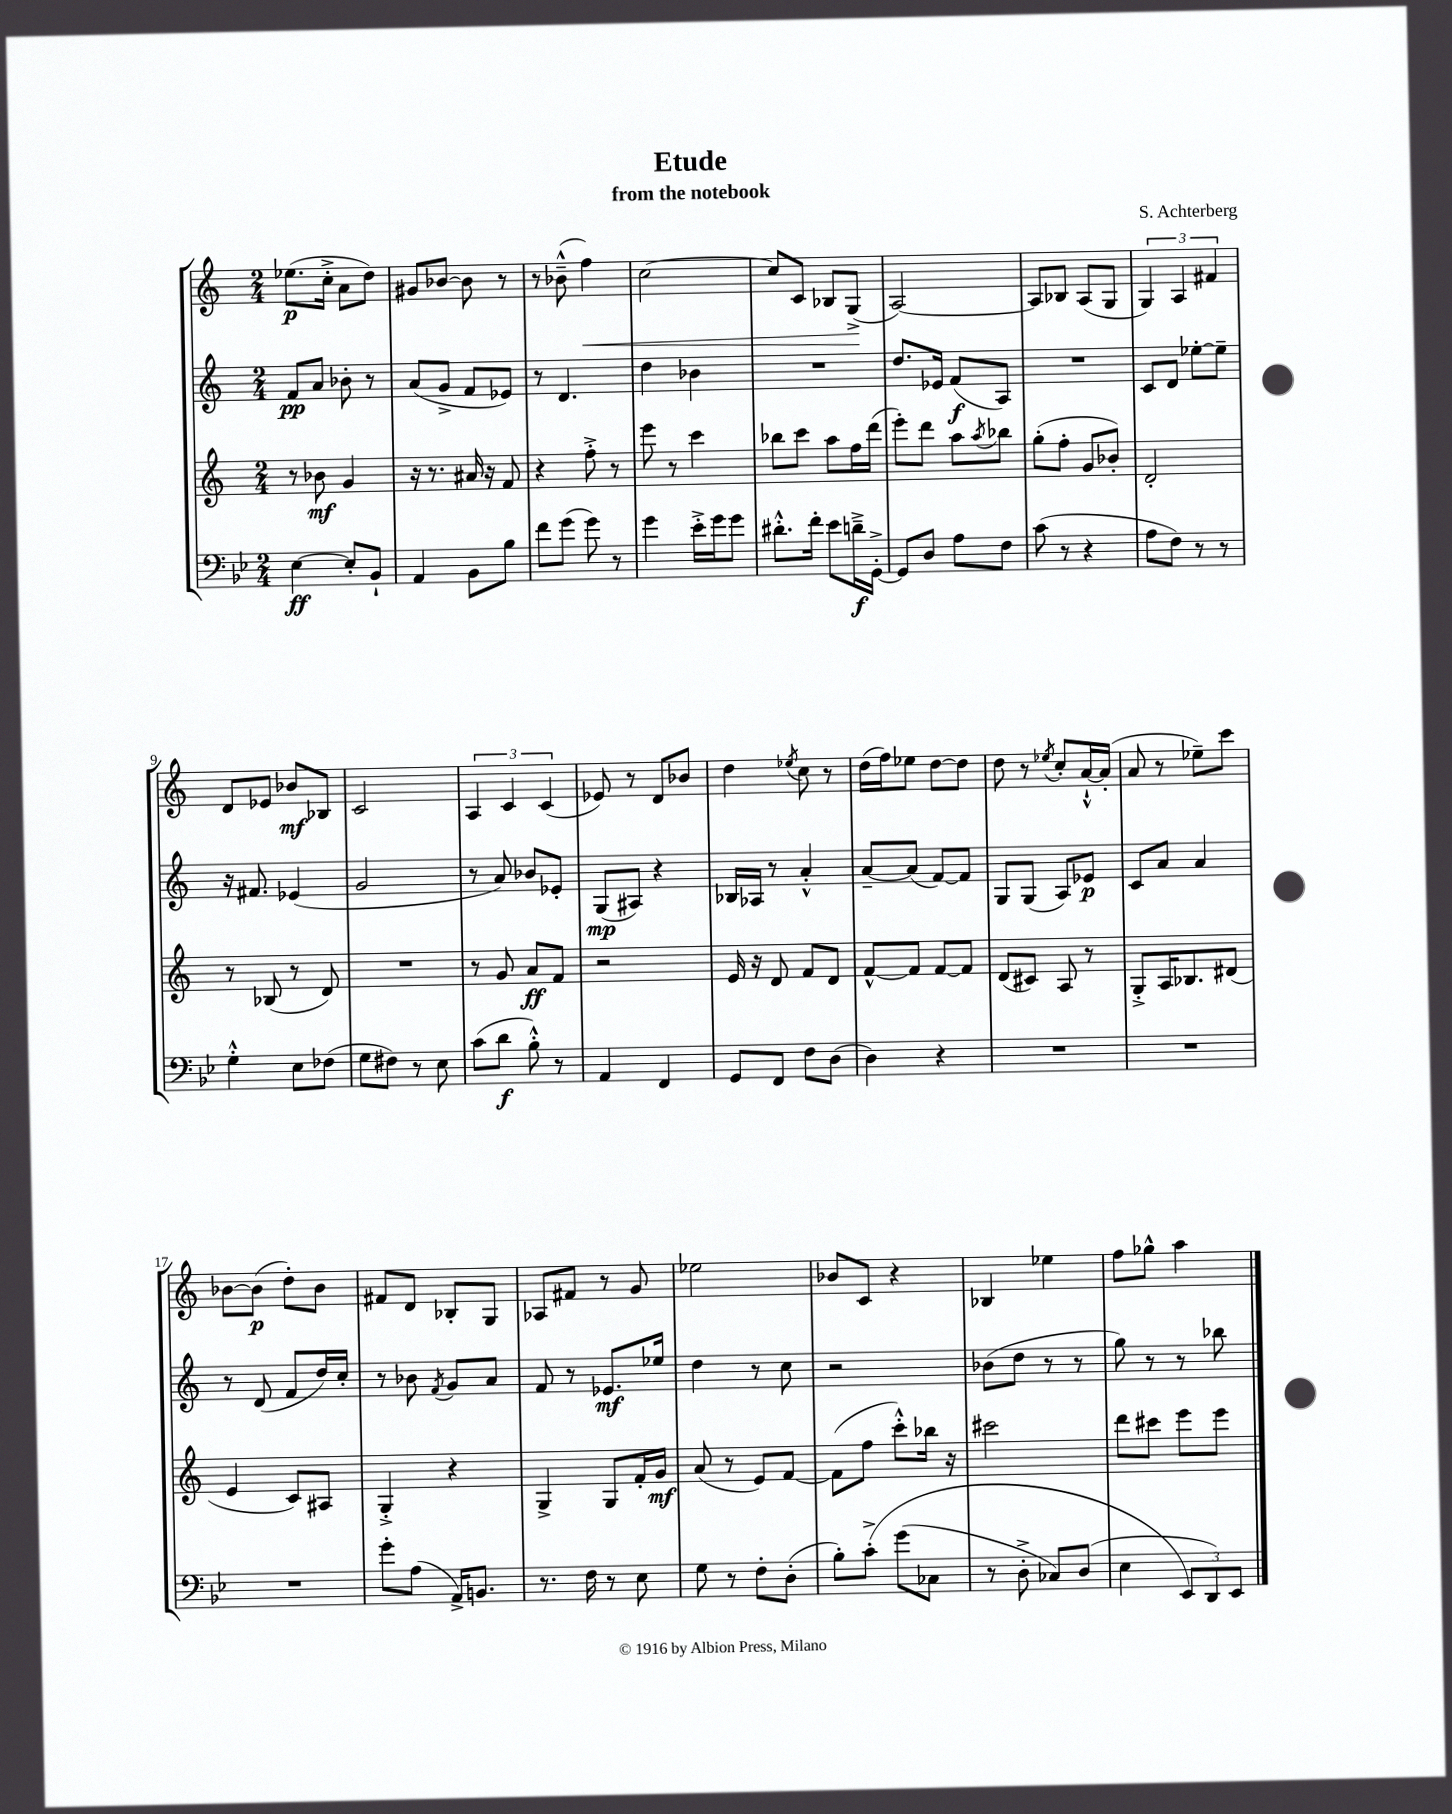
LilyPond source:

\header { title = "Etude" composer = "S. Achterberg" subtitle = "from the notebook" }
<<
\new StaffGroup <<
\new Staff = "s0" {
    \clef treble \key c \major \numericTimeSignature \time 2/4
    ees''8.\p( c''16-.-> a'8 d''8) |
    gis'8 bes'8~ bes'8 r8 |
    r8 bes'8---^( f''4\<) |
    c''2~ |
    c''8 c'8 bes8 g8->\!( |
    a2~) |
    a8 bes8 a8( g8 |
    \tuplet 3/2 { g4) a4 fis'4 } |
    d'8 ees'8 bes'8\mf bes8 |
    c'2 |
    \tuplet 3/2 { a4 c'4 c'4( } |
    ees'8) r8 d'8 bes'8 |
    d''4 \acciaccatura { ees''8 } c''8 r8 |
    d''16( f''16) ees''8 d''8~ d''8 |
    d''8 r8 \acciaccatura { ees''8 } c''8-. a'16~-!-^ a'16-.( |
    a'8 r8 ees''8--) c'''8 |
    bes'8~ bes'8\p( d''8-.) bes'8 |
    fis'8 d'8 bes8-. g8 |
    aes8 fis'8 r8 g'8 |
    ees''2 |
    bes'8 c'8 r4 |
    bes4 ees''4 |
    f''8 ges''8-^ a''4 \bar "|." |
}
\new Staff = "s1" {
    \clef treble \key c \major \numericTimeSignature \time 2/4
    f'8\pp a'8 bes'8-. r8 |
    a'8( g'8-> f'8 ees'8) |
    r8 d'4. |
    d''4 bes'4 |
    R2 |
    d''8. ees'16 f'8\f( a8) |
    R2 |
    c'8 d'8 ees''8~-. ees''8-- |
    r16 fis'8. ees'4( |
    g'2 |
    r8 a'8) bes'8 ees'8-. |
    g8\mp( ais8) r4 |
    bes16 aes16 r8 a'4-.-^ |
    a'8~-- a'8( f'8~) f'8 |
    g8 g8( a8) ees'8\p |
    c'8 a'8 a'4 |
    r8 d'8( f'8 d''16) c''16-. |
    r8 bes'8 \acciaccatura { f'8 } g'8 a'8 |
    f'8 r8 ees'8.\mf ees''16 |
    d''4 r8 c''8 |
    r2 |
    bes'8( d''8 r8 r8 |
    g''8) r8 r8 bes''8 \bar "|." |
}
\new Staff = "s2" {
    \clef treble \key c \major \numericTimeSignature \time 2/4
    r8 bes'8\mf g'4 |
    r16 r8. ais'16 r16 f'8 |
    r4 f''8-.-> r8 |
    e'''8 r8 c'''4 |
    bes''8 c'''8 a''8 f''16 d'''16( |
    e'''8-.) d'''8 a''8 \acciaccatura { a''8 } bes''8 |
    g''8-.( f''8-. g'8 bes'8-.) |
    d'2-. |
    r8 bes8( r8 d'8) |
    R2 |
    r8 g'8 a'8\ff f'8 |
    r2 |
    e'16 r16 d'8 f'8 d'8 |
    f'8~-^ f'8 f'8~ f'8 |
    d'8( cis'8) a8 r8 |
    g8-.-> a16 bes8. dis'8( |
    e'4 c'8) ais8 |
    g4-.-> r4 |
    g4-> g8 f'16-. g'16\mf |
    a'8( r8 e'8) f'8~ |
    f'8( f''8 c'''8-.-^) bes''16 r16 |
    cis'''2 |
    d'''8 cis'''8 e'''8 e'''8 \bar "|." |
}
\new Staff = "s3" {
    \clef bass \key bes \major \numericTimeSignature \time 2/4
    ees4~\ff ees8-. bes,8-! |
    a,4 bes,8 bes8 |
    f'8 g'8( g'8) r8 |
    g'4 ees'16-.-> g'16 g'8 |
    dis'8.-.-^ f'16-. ees'8 d'16--->\f g,16~-.-> |
    g,8 d8 a8 f8 |
    c'8( r8 r4 |
    a8 f8) r8 r8 |
    g4-.-^ ees8 fes8( |
    g8 fis8) r8 ees8 |
    c'8( d'8\f bes8-.-^) r8 |
    a,4 f,4 |
    g,8 f,8 f8 d8( |
    d4) r4 |
    R2 |
    R2 |
    R2 |
    g'8-. a8( a,16->) b,8. |
    r8. f16 r8 ees8 |
    g8 r8 f8-. d8-.( |
    bes8-.) c'8-.->\( g'8( ces8 |
    r8 d8-.-> ces8) d8( |
    ees4 \tuplet 3/2 { ees,8\) d,8) ees,8 } \bar "|." |
}
>>
>>
